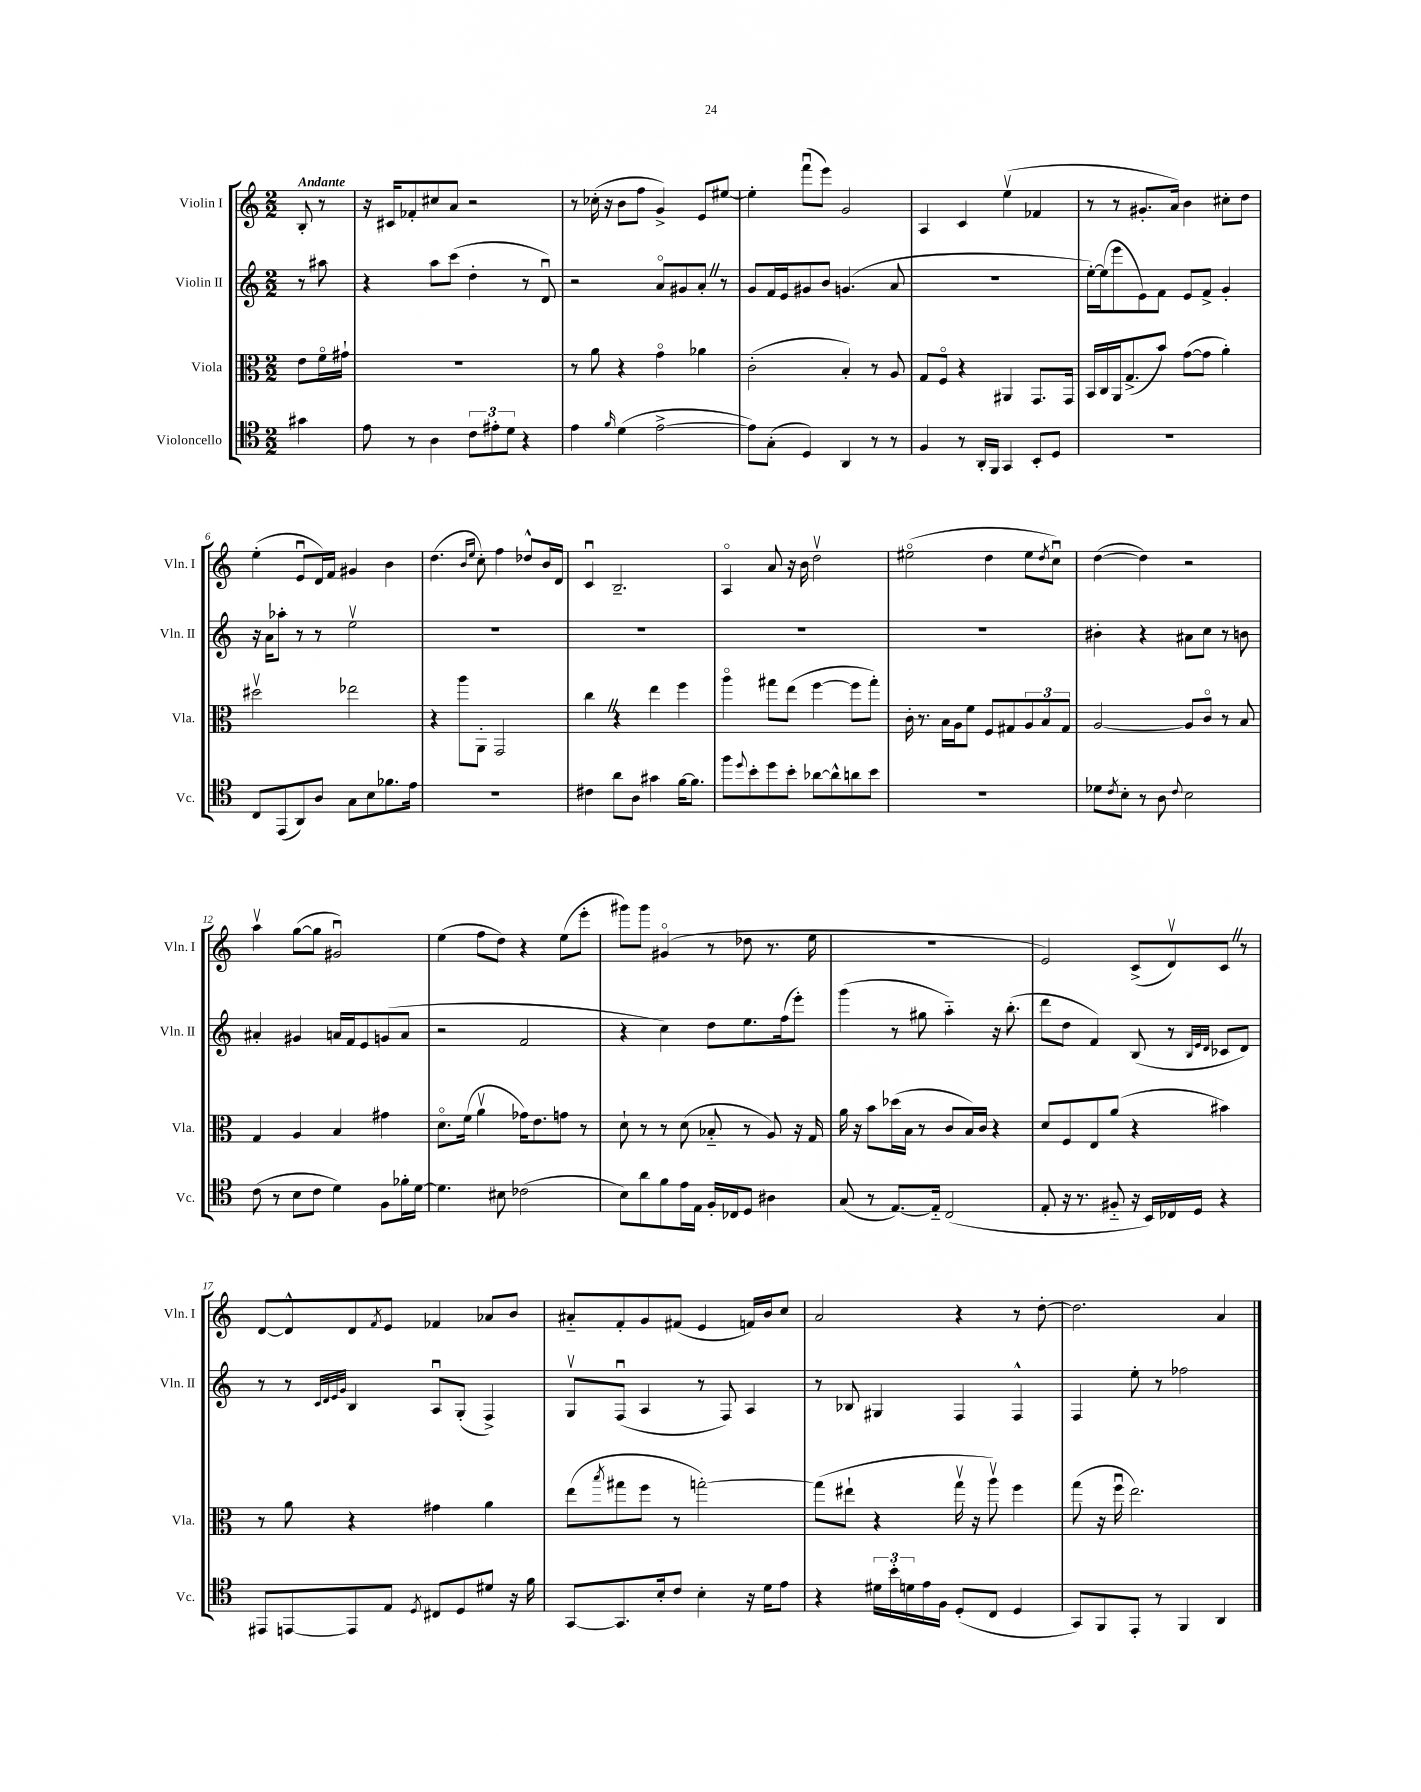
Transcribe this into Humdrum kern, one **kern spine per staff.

**kern	**kern	**kern	**kern
*staff4	*staff3	*staff2	*staff1
*clefC4	*clefC3	*clefG2	*clefG2
*k[]	*k[]	*k[]	*k[]
*M2/2	*M2/2	*M2/2	*M2/2
4g#	8e	8r	8B'
.	16fo	8aa#	8r
.	16g#`	.	.
=	=	=	=
8e	1r	4r	16r
.	.	.	16c#
8r	.	.	8f-'
4A	.	8aa	8cc#
.	.	(8ccc	8a
12c	.	4dd'	2r
12e#'	.	.	.
12d	.	.	.
4r	.	8r	.
.	.	8du)	.
=	=	=	=
4e	8r	2r	8r
.	8a	.	(16cc-'
.	.	.	16r
16qqf	.	.	.
(4d	4r	.	8b
.	.	.	8ff
[2e^	4go	8ao	4g^)
.	.	8g#	.
.	4a-	8a'	8e
.	.	8r	[8ee#
=	=	=	=
8e])	(2c'	8g	4ee#']
(8G'	.	16f	.
.	.	16e	.
4D)	.	8g#	(8fffu
.	.	8b	8eee)
4AA	4B')	(4.g	2g
8r	8r	.	.
8r	8A	8a	.
=	=	=	=
4F	8G	1r	4A
.	8Fo	.	.
8r	4r	.	4c
16AA'	.	.	.
16FF	.	.	.
4GG	4AA#	.	(4eev
8BB'	8.GG	.	4f-
8D	.	.	.
.	16GG	.	.
=	=	=	=
1r	16BB	[16ee')	8r
.	16C	(16ee]	.
.	16AA	8eee	8r
.	(8.G^	.	.
.	.	8e)	8.g#'
.	8b)	8f	.
.	.	.	16a)
.	([8g	8e	4b
.	8g]	8f^	.
.	4a')	4g'	8cc#'
.	.	.	8dd
=	=	=	=
8C	2dd#v	16r	(4ee'
.	.	16a	.
(8EE	.	8aa-'	.
8AA)	.	8r	8eu
8A	.	8r	16d)
.	.	.	16f
8G	2ee-	2eev	4g#
8B	.	.	.
8.f-	.	.	4b
16e	.	.	.
=	=	=	=
1r	4r	1r	(4.dd
.	8aa	.	.
.	.	.	16qqb
.	.	.	16qqee
.	8AA'	.	8cc')
.	2GG	.	4ff
.	.	.	8dd-^^
.	.	.	16b
.	.	.	16d
=	=	=	=
4c#	4cc	1r	4cu
8a	4r	.	2.B~
8A	.	.	.
4g#	4ee	.	.
[16f	4ff	.	.
8.f]	.	.	.
=	=	=	=
8ff	4aao	1r	4Ao
8qqdd	.	.	.
8b'	.	.	.
8dd	8gg#	.	8a
8b'	(8ee	.	16r
.	.	.	16b
[8a-	[4ff	.	2ddv
8a-^^]	.	.	.
8a	8ff]	.	.
8b	8gg#')	.	.
=	=	=	=
1r	16c'	1r	(2ee#o
.	8.r	.	.
.	16B	.	.
.	16A	.	.
.	8f	.	.
.	8F	.	4dd
.	8G#	.	.
.	12A	.	8ee#
.	12B	.	.
.	.	.	8qdd
.	.	.	8ccu)
.	12G#	.	.
=	=	=	=
8d-	[2A	4b#'	([4dd
8qc	.	.	.
8B'	.	.	.
8r	.	4r	4dd])
8A	.	.	.
8qqc	.	.	.
2B	8A]	8a#	2r
.	8co	8cc	.
.	8r	8r	.
.	8B	8b	.
=	=	=	=
(8c	4G	4a#'	4aav
8r	.	.	.
8B	4A	4g#	([8gg
8c	.	.	8gg]
4d)	4B	16a	2g#u)
.	.	16f	.
.	.	8e	.
8F	4g#	(8g	.
16f-'	.	8a	.
[16d	.	.	.
=	=	=	=
4.d]	8.do	2r	(4ee
.	(16f	.	.
.	4av	.	8ff
8B#	.	.	8dd)
(2c-	16g-)	2f	4r
.	8.e	.	.
.	8g	.	(8ee
.	8r	.	8eee'
=	=	=	=
8B)	8d`	4r	8ggg#)
8a	8r	.	8ggg#
8f	8r	4cc)	(4g#o
16e	(8d	.	.
16E	.	.	.
16F'	8B-'~	8dd	8r
16C-	.	.	.
8D	8r	8.ee	8dd-
4A#	8A)	.	8.r
.	.	(16ff	.
.	16r	8eee')	.
.	16G	.	16ee
=	=	=	=
(8G	16a	(4ggg	1r
.	16r	.	.
8r	8b	.	.
[8.E)	(16dd-	8r	.
.	16B	.	.
.	8r	8gg#	.
16E'~]	.	.	.
(2C	8c	4aa'~)	.
.	16B)	.	.
.	16c	.	.
.	4r	16r	.
.	.	(8.bb'	.
=	=	=	=
8E'	8d	8ddd	2e)
16r	8F	8dd	.
8.r	.	.	.
.	8E	4f)	.
8F#'~	(8a	.	.
16r	4r	(8B	(8c^
16BB)	.	.	.
16C-	.	8r	8dv)
16D	.	.	.
.	.	32qqB	.
.	.	32qqe	.
.	.	32qqd	.
4r	4b#)	8c-	8c
.	.	8d)	8r
=	=	=	=
8EE#	8r	8r	[8d
[8EE	8a	8r	8d^^]
.	.	32qqc	.
.	.	32qqd	.
.	.	32qqe	.
.	.	32qqg	.
8EE]	4r	4B	8d
.	.	.	8qf
8E	.	.	8e
8qD	.	.	.
8C#	4g#	8Au	4f-
8D	.	(8G'	.
8d#	4a	4F^)	8a-
16r	.	.	8b
16f	.	.	.
=	=	=	=
[8GG	(8ee	8Gv	8a#'~
.	8qbb	.	.
8.GG]	8gg#	(8Fu	8f'
.	8ff	4A	8g
16B'	.	.	.
8c	8r	.	(8f#
4B'	[2gg')	8r	4e
.	.	8F)	.
16r	.	4A	16f)
16d	.	.	16b
8e	.	.	8cc
=	=	=	=
4r	(8gg]	8r	2a
.	8ee#`	8B-	.
24d#	4r	4G#	.
24b'	.	.	.
24d	.	.	.
16e	.	.	.
16F	.	.	.
(8D'	16ggv	4F	4r
.	16r	.	.
8C	8aav)	.	.
4D	4ff	4F^^	8r
.	.	.	[8dd'
=	=	=	=
8GG)	(8gg	4F	2.dd]
8FF	16r	.	.
.	16ffu	.	.
8EE'	2.ee)	8ee'	.
8r	.	8r	.
4FF	.	2ff-	.
4AA	.	.	4a
==	==	==	==
*-	*-	*-	*-
